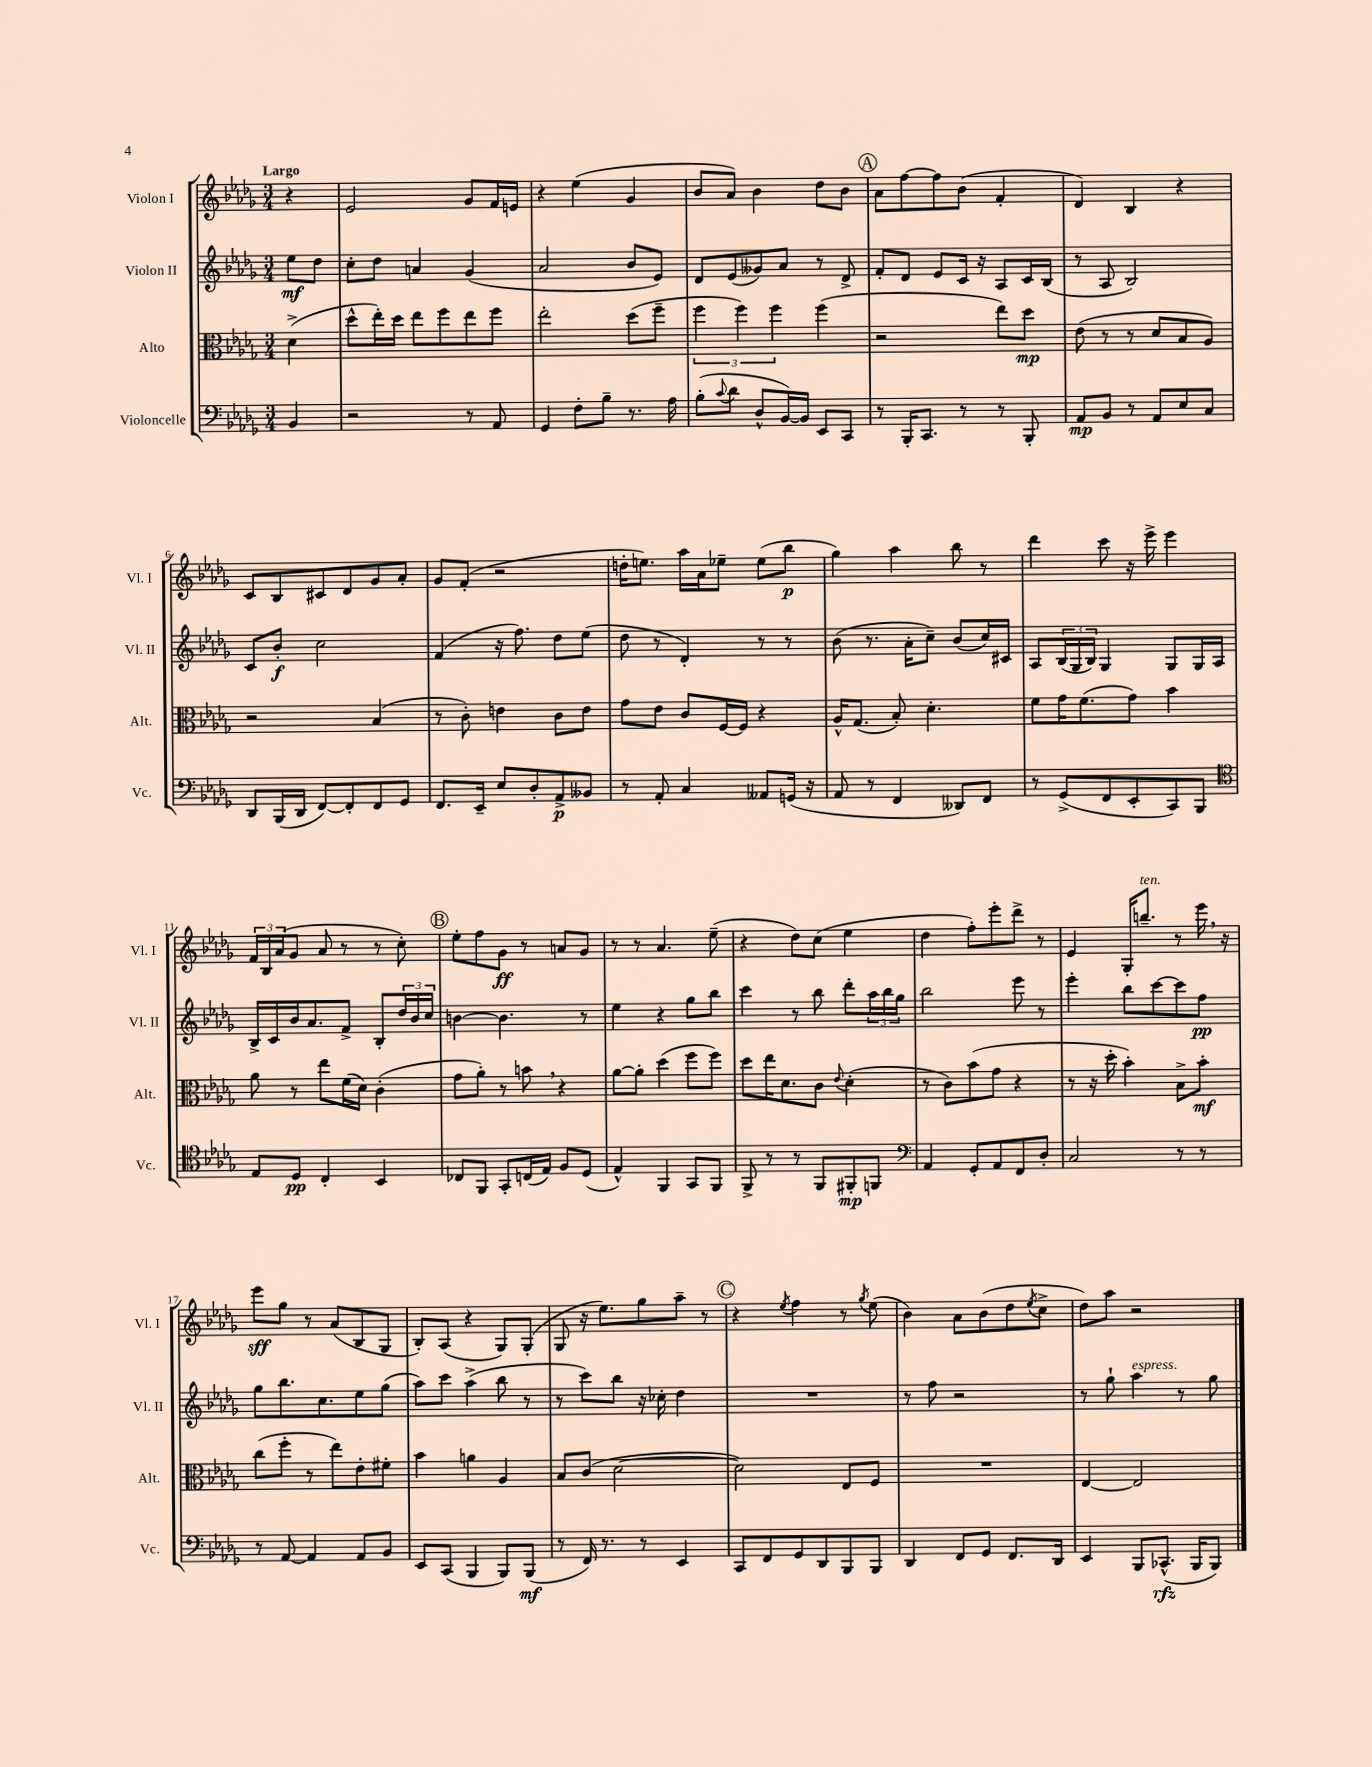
<<
\new StaffGroup <<
\new Staff = "s0" \with { instrumentName = "Violon I" shortInstrumentName = "Vl. I" } {
    \clef treble \key des \major \numericTimeSignature \time 3/4 \partial 4 \tempo "Largo"
    r4 |
    ees'2 ges'8 f'16 e'16 |
    r4 ees''4( ges'4 |
    bes'8 aes'8) bes'4 des''8 bes'8 |
    \mark \markup { \circle "A" } aes'8 f''8~ f''8 bes'8( f'4-. |
    des'4) bes4 r4 |
    c'8 bes8 cis'8 des'8 ges'8 aes'8-. |
    ges'8 f'8-.( r2 |
    d''16-. e''8.) aes''16 aes'16 ees''8-- ees''8( bes''8\p |
    ges''4) aes''4 bes''8 r8 |
    des'''4 c'''8 r16 ees'''16-> ees'''4 |
    \tuplet 3/2 { f'16 bes16 aes'16( } ges'8 aes'8 r8 r8 c''8-.) |
    \mark \markup { \circle "B" } ees''8-. f''8 ges'8\ff r8 a'8 ges'8 |
    r8 r8 aes'4. ees''8--( |
    r4 des''8) c''8( ees''4 |
    des''4 f''8-.) ees'''8-. des'''8-> r8 |
    ees'4 ges16-. b''8.--^\markup { \italic "ten." } r8 ees'''16 \breathe r16 |
    ees'''8\sff ges''8 r8 aes'8( bes8 ges8 |
    bes8-.) aes8( r4 ges8) ges8-.( |
    ges8 r16 ees''8.) ges''8 aes''8-- r8 |
    \mark \markup { \circle "C" } r4 \acciaccatura { ees''8 } f''4 r8 \acciaccatura { ges''8 } ees''8( |
    bes'4) aes'8 bes'8( des''8 \acciaccatura { ees''8 } c''8-> |
    des''8) aes''8 r2 \bar "|." |
}
\new Staff = "s1" \with { instrumentName = "Violon II" shortInstrumentName = "Vl. II" } {
    \clef treble \key des \major \numericTimeSignature \time 3/4 \partial 4
    ees''8\mf des''8 |
    c''8-. des''8 a'4 ges'4( |
    aes'2 bes'8 ees'8) |
    des'8 ees'8( geses'8) aes'8 r8 des'8-> |
    \mark \markup { \circle "A" } f'8-. des'8 ees'8 c'16 r16 aes8 c'16 bes16( |
    r8 aes8 bes2) |
    c'8 bes'8-.\f c''2 |
    f'4( r16 f''8.) des''8 ees''8( |
    des''8 r8 des'4-.) r8 r8 |
    bes'8( r8. aes'16-. c''8--) bes'8( c''16) cis'16 |
    aes8 \tuplet 3/2 { bes16( ges16 bes16) } ges4 ges8 ges16 aes16 |
    bes16-> c'16 bes'16 aes'8. f'8-> bes8-. \tuplet 3/2 { des''16 bes'16 c''16 } |
    \mark \markup { \circle "B" } b'4~ b'4. r8 |
    ees''4 r4 ges''8 bes''8 |
    c'''4 r8 bes''8 des'''8-. \tuplet 3/2 { aes''16 bes''16 ges''16 } |
    bes''2 ees'''8 r8 |
    ees'''4-. bes''8 c'''8~ c'''8 f''8\pp |
    ges''8 bes''8. c''8. ees''8 ges''8( |
    aes''8) c'''8 aes''4->( bes''8 r8 |
    r8 c'''8) bes''8 r16 ces''16-. des''4 |
    \mark \markup { \circle "C" } R2. |
    r8 f''8 r2 |
    r8 ges''8-! aes''4^\markup { \italic "espress." } r8 ges''8 \bar "|." |
}
\new Staff = "s2" \with { instrumentName = "Alto" shortInstrumentName = "Alt." } {
    \clef alto \key des \major \numericTimeSignature \time 3/4 \partial 4
    des'4->( |
    des''8-^ ees''16-.) des''16 ees''8 f''8 ees''8 f''8 |
    ees''2-. des''8( f''8-- |
    \tuplet 3/2 { f''4 f''4) f''4 } f''4( |
    \mark \markup { \circle "A" } r2 ees''8) des''8\mp |
    ees'8( r8 r8 des'8 bes8 aes8) |
    r2 bes4( |
    r8 c'8-.) e'4 c'8 e'8 |
    ges'8 ees'8 c'8 f16~ f16 r4 |
    aes16-^ ges8.( bes8-.) des'4.-. |
    f'8 ges'16 f'8.( ges'8) bes'4 |
    aes'8 r8 ees''8 f'16( des'16) c'4-.( |
    \mark \markup { \circle "B" } ges'8 aes'8-.) r8 b'8 \breathe r4 |
    aes'8~ aes'8-. des''4( f''8 f''8) |
    des''8 ees''16 des'8. c'8 \appoggiatura { ees'8 } des'4-.( |
    r8 c'8) bes'8( ges'8 r4 |
    r8 r16 des''16-. bes'4-.) bes8-> bes'8-.\mf |
    c''8( f''8-. r8 ees''8) ees'8-. fis'8-. |
    bes'4 a'4 aes4 |
    bes8 c'8( des'2~ |
    \mark \markup { \circle "C" } des'2) ees8 f8 |
    R2. |
    ees4~ ees2 \bar "|." |
}
\new Staff = "s3" \with { instrumentName = "Violoncelle" shortInstrumentName = "Vc." } {
    \clef bass \key des \major \numericTimeSignature \time 3/4 \partial 4
    bes,4 |
    r2 r8 aes,8 |
    ges,4 f8-. bes8-- r8. aes16 |
    bes8-.( \appoggiatura { c'8 } des'8 des8-^ bes,16~) bes,16 ees,8 c,8 |
    \mark \markup { \circle "A" } r8 bes,,16-. c,8. r8 r8 bes,,8-. |
    aes,8\mp bes,8 r8 aes,8 ees8 c8 |
    des,8 bes,,16( des,16 f,8~) f,8-. f,8 ges,8 |
    f,8. ees,16-- ees8 des8-. aes,8->\p beses,8 |
    r8 aes,8-. c4 aeses,8 g,16( r16 |
    aes,8 r8 f,4 deses,8) f,8 |
    r8 ges,8->( f,8 ees,8-. c,8) bes,,8 |
    \clef tenor ees8 des8\pp c4-. bes,4 |
    \mark \markup { \circle "B" } ces8 f,8 ges,8-. c16( ees16) f8 des8( |
    ees4-^) f,4 ges,8 f,8 |
    f,8-> r8 r8 f,8 fis,8-.\mp f,8 |
    \clef bass aes,4 ges,8-. aes,8 f,8 des8-. |
    c2 r8 r8 |
    r8 aes,8~ aes,4 aes,8 bes,8 |
    ees,8 c,8( bes,,4 bes,,8) bes,,8\mf( |
    r8 f,16) r8. r8 ees,4 |
    \mark \markup { \circle "C" } c,8 f,8 ges,8 des,8 bes,,8 bes,,8 |
    des,4 f,8 ges,8 f,8. des,16 |
    ees,4 bes,,8 ces,8.-^\rfz( bes,,16 bes,,8) \bar "|." |
}
>>
>>
